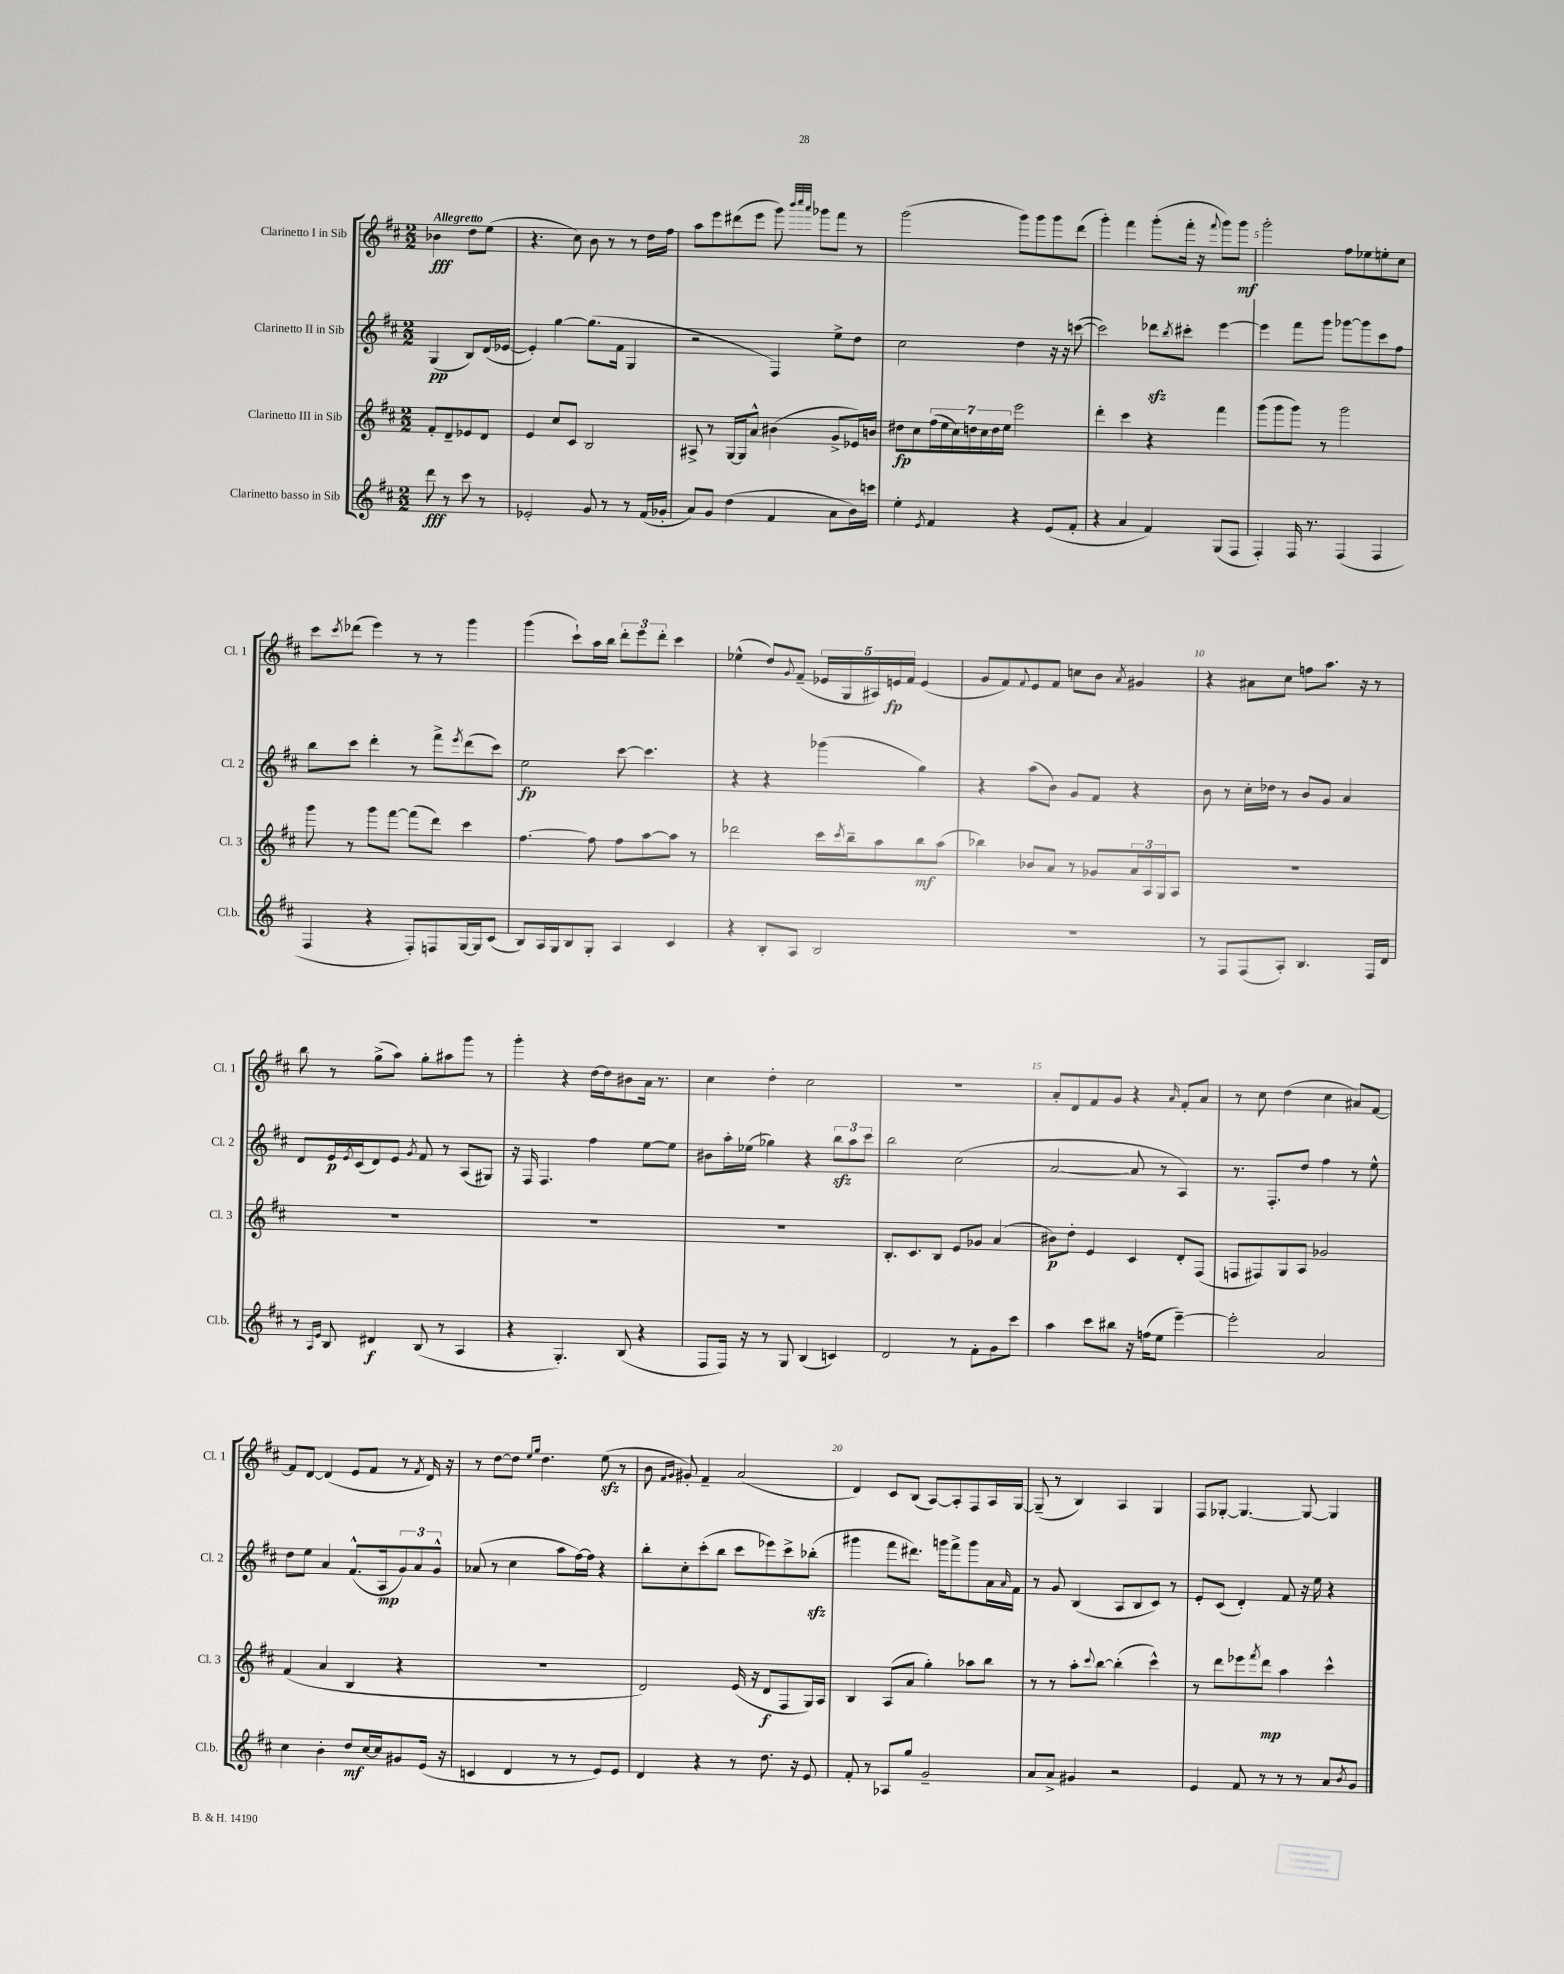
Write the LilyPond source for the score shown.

<<
\new StaffGroup <<
\new Staff = "s0" \with { instrumentName = "Clarinetto I in Sib" shortInstrumentName = "Cl. 1" } {
    \clef treble \key d \major \numericTimeSignature \time 2/2 \partial 2 \tempo "Allegretto"
    bes'4\fff d''8 e''8( |
    r4. cis''8) b'8 r8 r8 d''16 fis''16 |
    a''8 e'''8 dis'''8( e'''8 g'''8) \grace { b'''32 cis''''32 a'''32 } ges'''8 fis'''8 r8 |
    g'''2( g'''8) g'''8 g'''8 d'''8( |
    g'''4-.) fis'''4 g'''8-.( fis'''16-. r16 \appoggiatura { fis'''8 } g'''8) g'''8\mf |
    g'''2-. fis''8 ees''8 e''8-. cis''8 |
    cis'''8 \acciaccatura { cis'''8 } des'''8( e'''4) r8 r8 g'''4 |
    g'''4( cis'''8-!) a''16 b''16 \tuplet 3/2 { d'''8-. e'''8 d'''8-. } cis'''4 |
    ees''4-^( d''8) \appoggiatura { g'8 } fis'8--( \tuplet 5/4 { ees'16 g16 ais16) e'16\fp fis'16 } e'4( |
    g'8 fis'8) \appoggiatura { fis'8 } e'8 fis'8 c''8 b'8 \acciaccatura { a'8 } gis'4 |
    r4 ais'8 cis''8 f''8 a''8. r16 r8 |
    b''8 r8 g''8->( a''8) g''8-. ais''8 g'''8 r8 |
    g'''4-. r4 d''16~ d''16 bis'8 a'16 r8. |
    cis''4 d''4-. cis''2 |
    R1 |
    a'8-. d'8 fis'8 g'8 r4 \grace { a'16 } fis'8-. a'8 |
    r8 cis''8 d''4( cis''4 ais'8) fis'8~ |
    fis'8 d'8~ d'4( e'8 fis'8 r8 \acciaccatura { fis'8 } d'16) r16 |
    r8 d''8~ d''8 \grace { e''16 g''16 } d''4. e''8\sfz( r8 |
    b'8 \grace { fis'16 g'16 } gis'8-.) fis'4-- a'2( |
    d'4) cis'8 b8( a8~) a8-. fis8 a16 g16~ |
    g8--( r8 b4) a4 g4 |
    fis8 ges8~-. ges4.~ ges8~ ges4 \bar "|." |
}
\new Staff = "s1" \with { instrumentName = "Clarinetto II in Sib" shortInstrumentName = "Cl. 2" } {
    \clef treble \key d \major \numericTimeSignature \time 2/2 \partial 2
    g4\pp( b8) d'16( ees'16~ |
    ees'4-.) g''4~ g''8.( fis'16 g4 |
    r2 fis4) e''8-> d''8 |
    cis''2 d''4 r16 r16 c'''8~( |
    c'''2) des'''8\sfz \acciaccatura { b''8 } cis'''8-. e'''4~ |
    e'''4 fis'''8 g'''8 ges'''8~ ges'''8 cis'''8 fis''8 |
    b''8 cis'''8 d'''4-. r8 fis'''8-> \acciaccatura { e'''8 } d'''8( cis'''8) |
    e''2\fp cis'''8~ cis'''4. |
    r4 r4 ges'''4( g''4) |
    r4 a''8( b'8) g'8 fis'8 r4 |
    b'8 r8 cis''16-. des''16 r8 b'8 g'8 a'4 |
    d'8 e'16\p \acciaccatura { e'8 } cis'16( d'8) e'8 \acciaccatura { g'8 } fis'8 r8 a8( gis8) |
    r16 fis16 fis4. fis''4 e''8~ e''8 |
    bis'8 a''16-. ees''16( ges''4) r4 \tuplet 3/2 { b''8\sfz a''8 cis'''8 } |
    b''2 cis''2( |
    a'2~ a'8 r8 a4) |
    r8. fis8.-. d''8 fis''4 r8 e''8-^ |
    d''8 e''8 a'4 fis'8.-^( a16\mp \tuplet 3/2 { g'8) a'8 g'8-^ } |
    aes'8( r8 cis''4 a''8 fis''16~) fis''16 r4 |
    b''8-. cis''8-. cis'''8-.( b''8 cis'''8 ees'''8) cis'''8-> bes''8-.\sfz( |
    gis'''4 fis'''8 dis'''8.) g'''16 fis'''8-> g'''8 a'16 \grace { a'16 } fis'16 |
    r8 g'8 b4( a8 b8 cis'8) r8 |
    e'8-. cis'8( d'4-.) fis'8 r16 e''16 r4 \bar "|." |
}
\new Staff = "s2" \with { instrumentName = "Clarinetto III in Sib" shortInstrumentName = "Cl. 3" } {
    \clef treble \key d \major \numericTimeSignature \time 2/2 \partial 2
    fis'8-. d'8-- ees'8 d'8 |
    e'4 cis''8 cis'8 b2 |
    ais8-> r8 g16~ g16 a'8-^ bis'4( g'8-> ees'16) b'16 |
    dis''8\fp cis''8 \tuplet 7/4 { fis''16( e''16 cis''16) d''16 cis''16 d''16 e''16 } e'''2 |
    d'''4-. cis'''4 r4 fis'''4 |
    g'''8( g'''8 g'''8) r8 g'''2 |
    g'''8 r8 g'''8 fis'''8~ fis'''8( d'''8) cis'''4 |
    fis''4.~ fis''8 fis''8 a''8~ a''8 r8 |
    des'''2 cis'''16 \acciaccatura { cis'''8 } b''16-- a''8 b''8\mf a''8( |
    bes''4) bes'8 a'8 r8 ges'8 \tuplet 3/2 { a'16 a16 g16 } a8 |
    R1 |
    R1 |
    R1 |
    R1 |
    b8.-. cis'8. b8 e'8 ges'8 a'4( |
    bis'8\p) d''8-. e'4 cis'4 d'8-. fis8( |
    f8 fis8) g8 a8 ges'2 |
    fis'4( a'4 b4 r4 |
    R1 |
    d'2) e'16( r16 d'8\f fis8 g16) a16 |
    b4 a8( a'8 g''4-.) aes''8 b''8 |
    r8 r8 a''8-. \appoggiatura { cis'''8 } b''8~ b''4-.( cis'''4-^) |
    r8 d'''8 ees'''8 \acciaccatura { fis'''8 } d'''8\mp a''4 cis'''4-^ \bar "|." |
}
\new Staff = "s3" \with { instrumentName = "Clarinetto basso in Sib" shortInstrumentName = "Cl.b." } {
    \clef treble \key d \major \numericTimeSignature \time 2/2 \partial 2
    d'''8\fff r8 cis'''8 r8 |
    ees'2-. g'8 r8 r8 fis'16( ges'16-. |
    a'8) g'8 d''4( fis'4 a'8 b'16) c'''16 |
    e''4-. \acciaccatura { e'8 } fis'4 r4 e'8( fis'8-. |
    r4 a'4 fis'4) g8( fis8 |
    fis4-.) fis16 r8. fis4( fis4 |
    fis4 r4 fis8-.) f8 g16~ g16 cis'8( |
    b8) a16 g16 b8 g8-. a4 cis'4 |
    r4 b8-. a8 b2 |
    R1 |
    r8 fis8 fis8( a8-.) b4. fis16 d'16 |
    r8 \grace { a16 e'16 } b8 dis'4\f b8( r8 a4 |
    r4 g4.-.) b8( r4 |
    fis8 fis16) r16 r8 g8 b4( c'4) |
    d'2 r8 fis'8-. g'8 cis'''8 |
    a''4 cis'''8 bis''8 r16 f''16( e''8 e'''4~--) |
    e'''2-. a'2 |
    cis''4 b'4-. d''8\mf cis''16~ cis''16 gis'8 e'16( r16 |
    c'4 d'4 r8 r8 e'8) e'8 |
    d'4 r4 r8 d''8. r16 e'8 |
    fis'8-. r8 aes8 g''8 g'2-- |
    a'8 a'8-> gis'4 r2 |
    e'4 fis'8 r8 r8 r8 a'8 \acciaccatura { b'8 } g'8 \bar "|." |
}
>>
>>
\layout { \context { \Score \override BarNumber.break-visibility = ##(#f #t #t) barNumberVisibility = #(every-nth-bar-number-visible 5) } }
